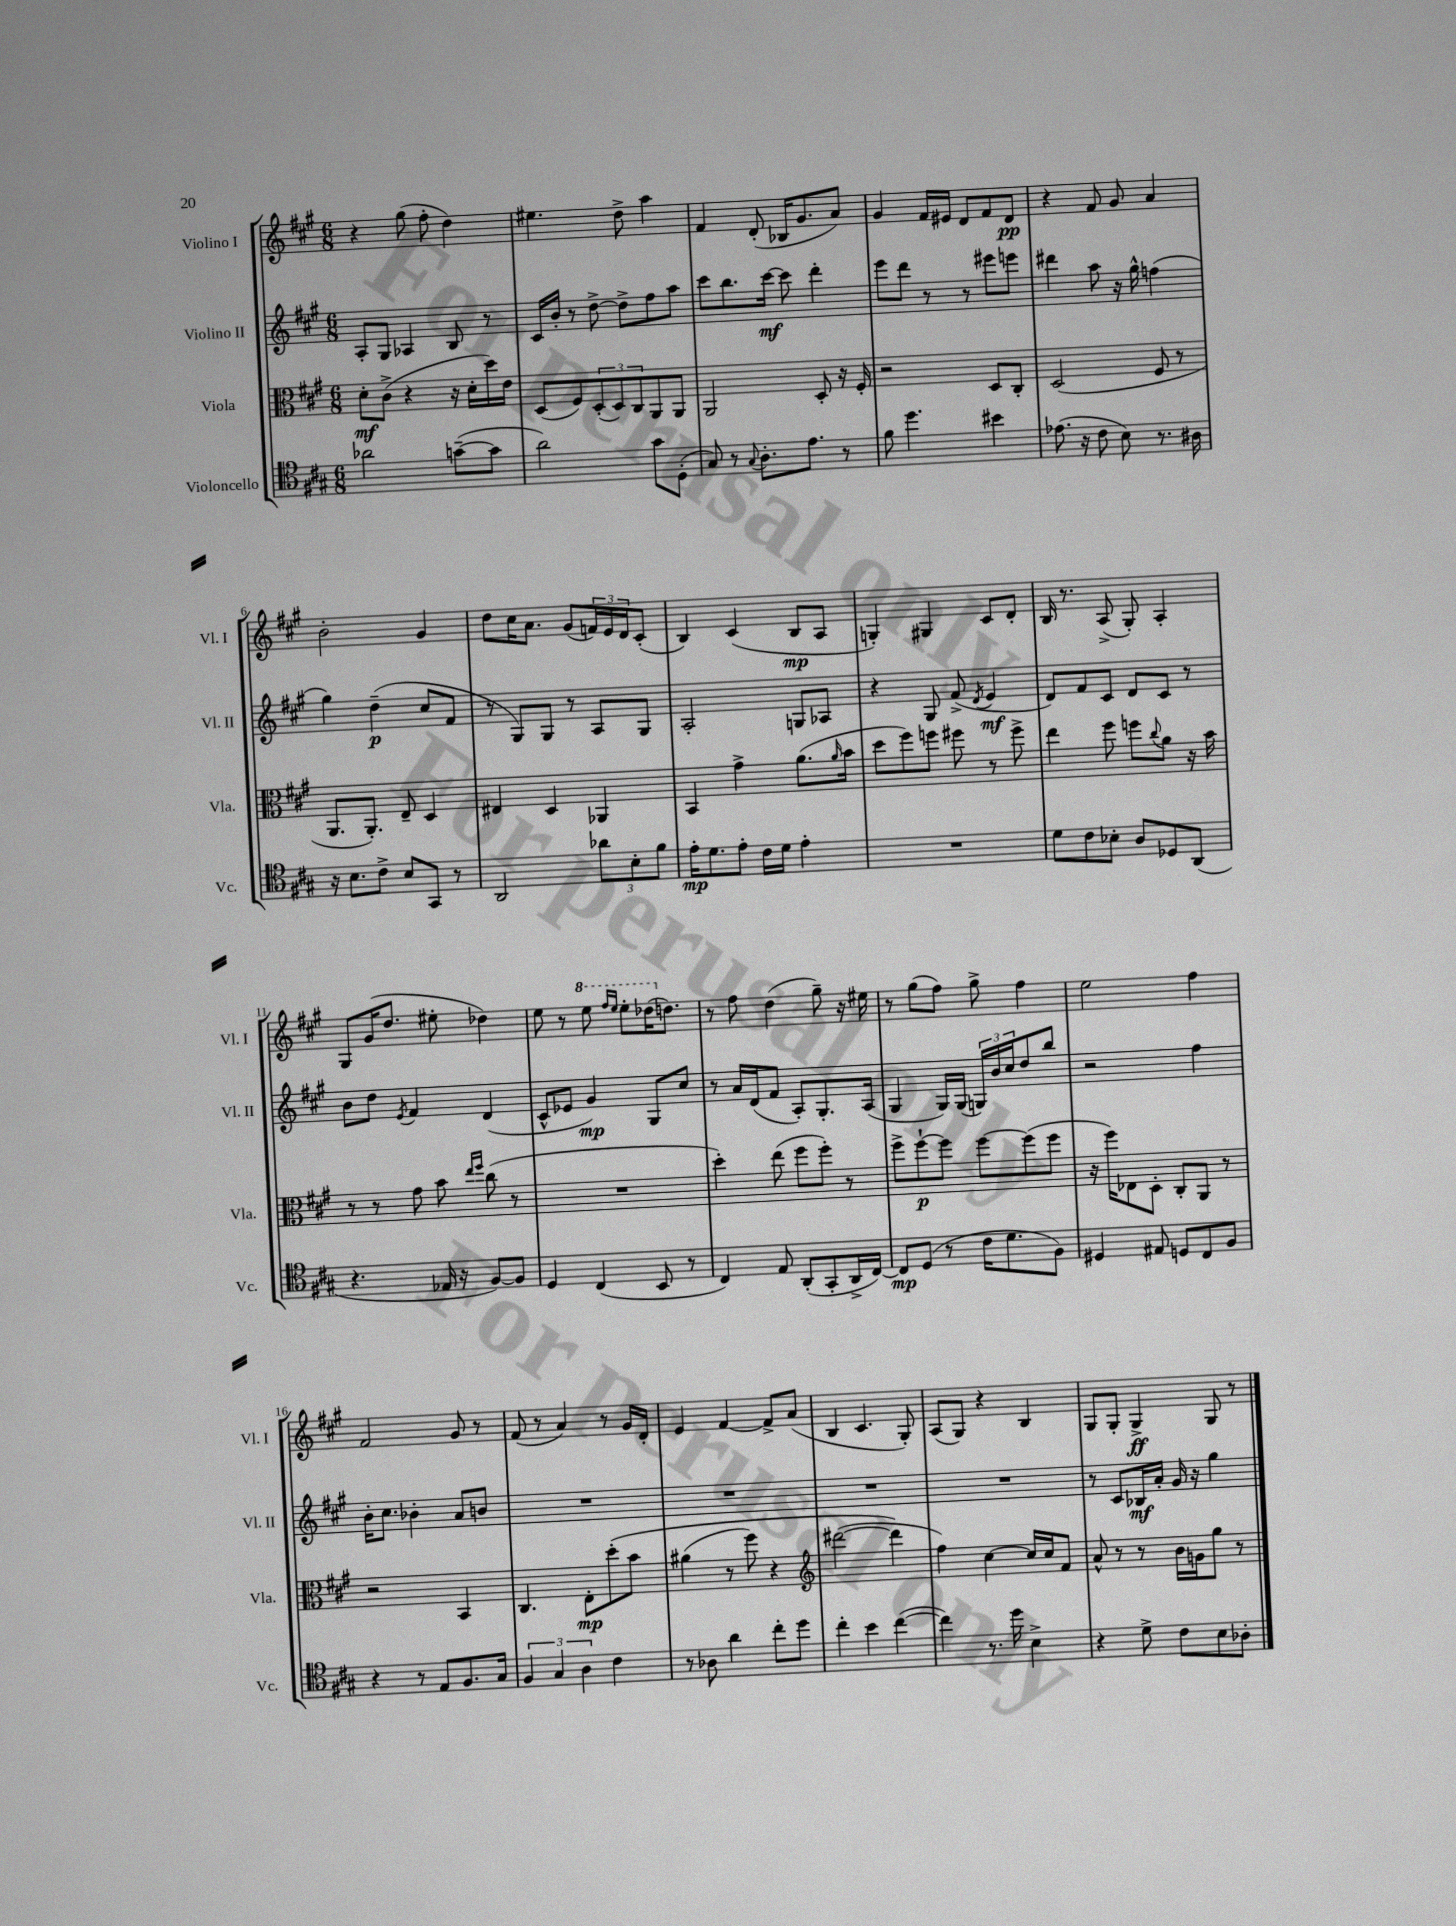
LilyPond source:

<<
\new StaffGroup <<
\new Staff = "s0" \with { instrumentName = "Violino I" shortInstrumentName = "Vl. I" } {
    \clef treble \key a \major \numericTimeSignature \time 6/8
    r4 gis''8( fis''8-. d''4) |
    eis''4. d''8-> a''4 |
    fis'4 d'8-.( bes16 gis'8. a'8) |
    gis'4 fis'16 eis'16 d'8 fis'8 d'8\pp |
    r4 fis'8 gis'8 a'4 |
    b'2-. gis'4 |
    d''8 cis''16 a'8. gis'8( \tuplet 3/2 { f'16) e'16 d'16 } cis'8-.( |
    b4) cis'4( b8\mp a8 |
    g4-.) gis4 cis'8 d'8-. |
    b16 r8. a8->( gis8-.) a4-. |
    gis8 gis'16( d''8. eis''8-. des''4) |
    e''8 r8 \ottava #1 e'''8 \grace { fis'''16 e'''16 } e'''8-. des'''16( \ottava #0 d''!8.) |
    r8 fis''8 d''4( gis''8--) r16 eis''16 |
    r8 gis''8( fis''8) gis''8-> fis''4 |
    e''2 fis''4 |
    fis'2 gis'8 r8 |
    fis'8( r8 a'4) r8 gis'16 d'16-. |
    e'4 fis'4~ fis'8-> a'8( |
    b4 cis'4. gis8-.) |
    a8( gis8) r4 b4 |
    gis8 gis8-. gis4->\ff gis8 r8 \bar "|." |
}
\new Staff = "s1" \with { instrumentName = "Violino II" shortInstrumentName = "Vl. II" } {
    \clef treble \key a \major \numericTimeSignature \time 6/8
    a8-. gis8 aes4 b8 r8 |
    cis'16 b'16-. r8 d''8~-> d''8-> fis''8 a''8 |
    cis'''8 b''8. cis'''16~\mf cis'''8 d'''4-. |
    e'''8 d'''8 r8 r8 eis'''8 e'''8 |
    dis'''4 a''8 r16 gis''16-^ f''4( |
    gis''4) d''4--\p( cis''8 fis'8 |
    r8 gis8) gis8 r8 a8 gis8 |
    a2-. g8 aes8 |
    r4 gis8 fis'8->( \acciaccatura { d'8 } e'4\mf |
    d'8) fis'8 cis'8 d'8 cis'8 r8 |
    b'8 d''8 \acciaccatura { e'8 } fis'4 d'4( |
    cis'8-^ ees'8 gis'4\mp) gis8 cis''8 |
    r8 a'16 d'16( fis'8 a8-.) gis8.-. a16( |
    gis4 gis16) gis16( \tuplet 3/2 { g16) b'16 cis''16 } d''8 b''8 |
    r2 fis''4 |
    b'16-. cis''8. bes'4-. a'8 b'8 |
    R2. |
    R2. |
    R2. |
    R2. |
    r8 cis'8 bes16\mf a'16-. gis'16 r16 gis''4 \bar "|." |
}
\new Staff = "s2" \with { instrumentName = "Viola" shortInstrumentName = "Vla." } {
    \clef alto \key a \major \numericTimeSignature \time 6/8
    d'8-.\mf cis'8->( r4 r16 d'16-. d''16) e'16 |
    d8( fis8) \tuplet 3/2 { d8-.( d8) cis8 } a,8 a,8 |
    a,2 d8-. r16 fis16-. |
    r2 d8 cis8-. |
    d2( fis8 r8 |
    a,8. a,8.-.) e8-- d4 |
    eis4 d4 aes,4 |
    b,4 gis'4-> a'8.( \grace { a'16 } b'16 |
    d''8 fis''8) f''8 fis''8 r8 fis''8-> |
    e''4 fis''8 f''8 \appoggiatura { cis''8 } a'8 r16 b'16 |
    r8 r8 gis'8 b'8 \grace { e''16 fis''16 } cis''8( r8 |
    R2. |
    d''4-.) e''8( fis''8 fis''8-.) r8 |
    fis''8-> fis''8~-!\p fis''8 fis''8~ fis''8( fis''8 |
    r16 fis''16) ees8 d8-. cis8-. a,8 r8 |
    r2 b,4 |
    cis4. e8-.\mp d''8-.\( b'8 |
    ais'4( r8 fis''8) r4 |
    \clef treble dis'''2~( dis'''4\) |
    fis''4) cis''4~ cis''16 cis''16 fis'8 |
    a'8-^ r8 r8 b'16 g'16 gis''8 r8 \bar "|." |
}
\new Staff = "s3" \with { instrumentName = "Violoncello" shortInstrumentName = "Vc." } {
    \clef tenor \key a \major \numericTimeSignature \time 6/8
    aes'2 g'8~--( g'8 |
    a'2) gis'8 d8-.( |
    gis8) r8 \appoggiatura { gis8 } a8.-. e'8. r8 |
    fis'8 d''4. bis'4 |
    ees'8.( r16 cis'8 b8) r8. ais16 |
    r16 b8. cis'8-> b8 gis,8 r8 |
    a,2 \tuplet 3/2 { aes'8 b8-. fis'8 } |
    e'16-.\mp d'8. e'8-. cis'16 d'16 e'4-. |
    R2. |
    d'8 cis'8 bes8-. a8 des8 a,8( |
    r4. ees16 r16 fis8~) fis8 |
    d4 cis4( b,8 r8 |
    cis4) e8 a,8-.( gis,8-. a,16-> cis16~) |
    cis8\mp d8( r8 cis'16 d'8. fis8) |
    dis4 eis8 d8 cis8 fis8 |
    r4 r8 e8 fis8. gis16 |
    \tuplet 3/2 { fis4 gis4 a4 } cis'4 |
    r8 aes8 a'4 cis''8-. d''8 |
    cis''4-. b'4 cis''4~( |
    cis''4) r8. d''16 b4-> |
    r4 d'8-> cis'8 b8 aes8-. \bar "|." |
}
>>
>>
